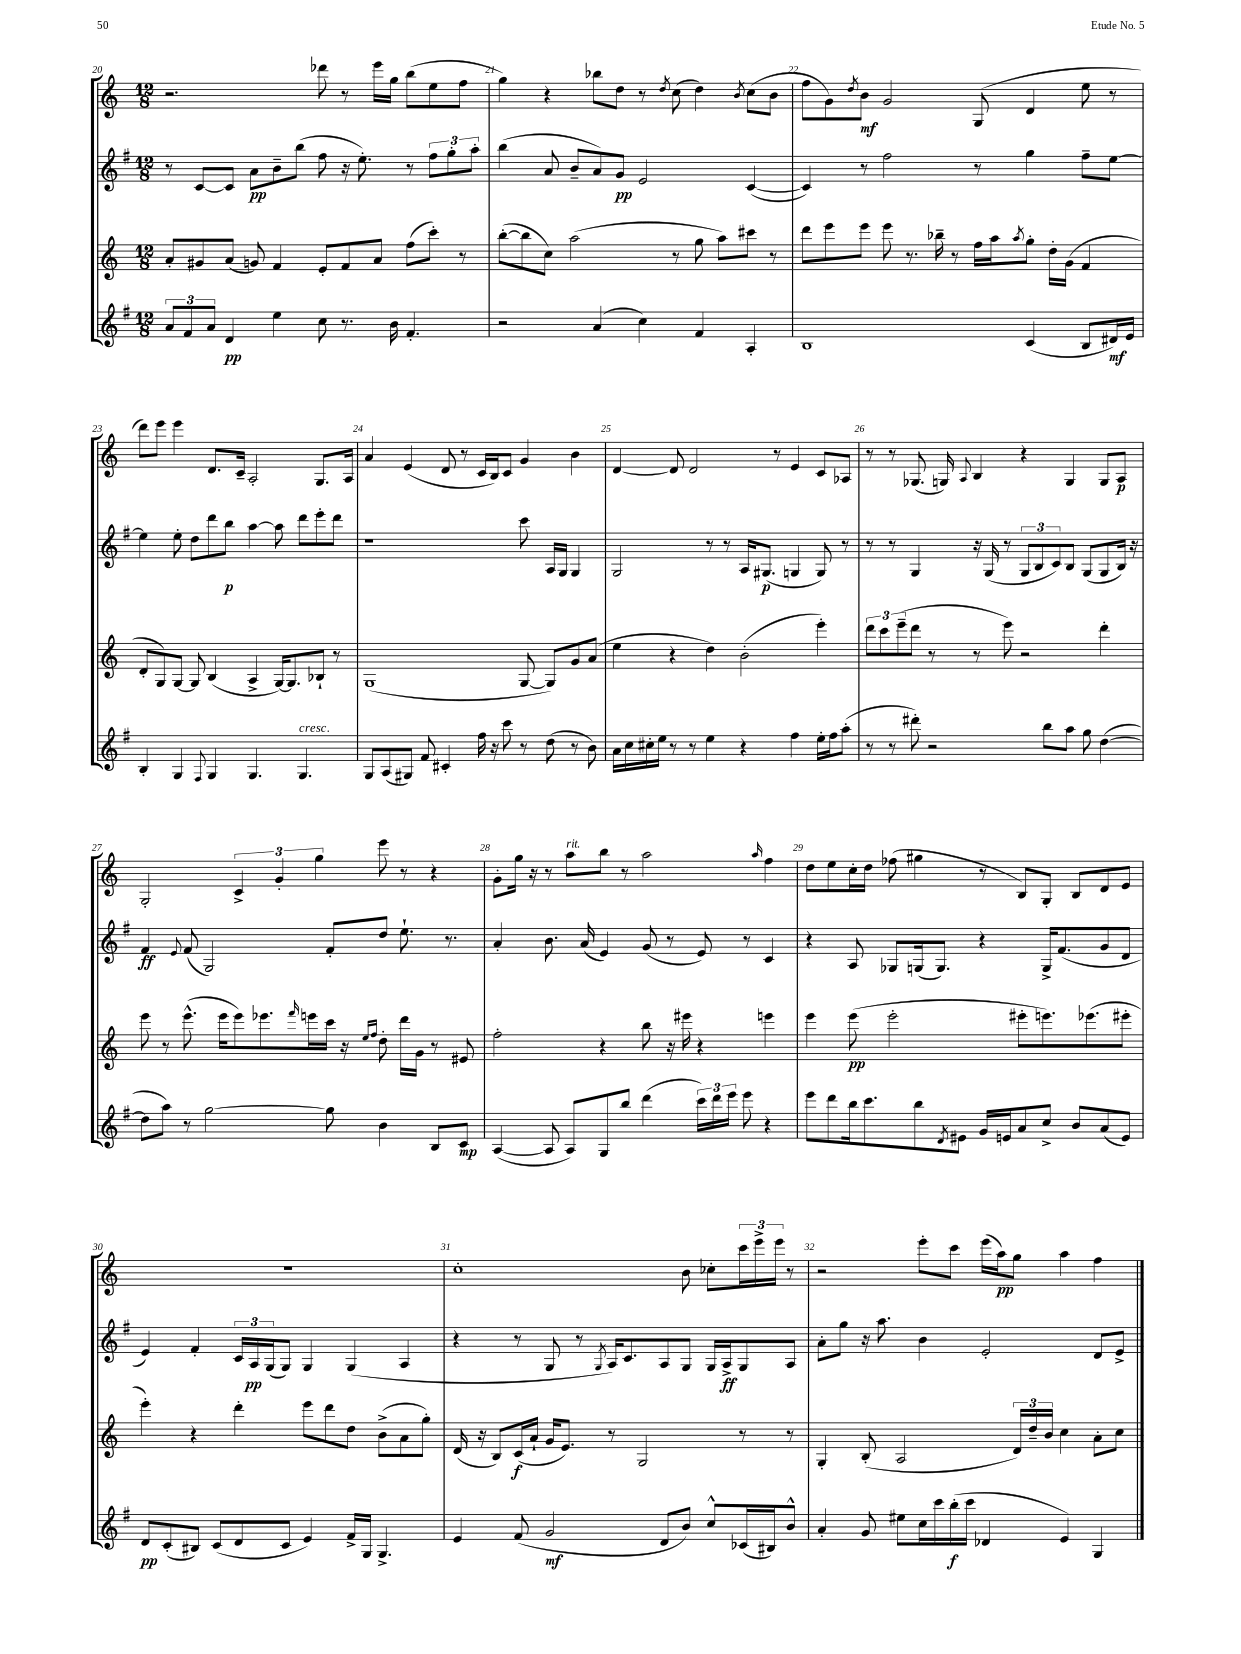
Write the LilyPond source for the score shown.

<<
\new StaffGroup <<
\new Staff = "s0" {
    \clef treble \key c \major \numericTimeSignature \time 12/8
    r2. des'''8 r8 e'''16 g''16 b''8( e''8 f''8 |
    g''4) r4 bes''8 d''8 r8 \acciaccatura { d''8 } c''8( d''4) \acciaccatura { b'8 } c''8( b'8 |
    f''8 g'8) \acciaccatura { d''8 } b'8\mf g'2 g8( d'4 e''8 r8 |
    d'''8) e'''8 e'''4 d'8. c'16-- a2-. g8. a16 |
    a'4 e'4( d'8 r8 c'16 b16) c'8 g'4 b'4 |
    d'4~ d'8 d'2 r8 e'4 c'8 aes8 |
    r8 r8 ges8.( g16) \appoggiatura { a8 } b4 r4 g4 g8 a8\p |
    g2-. \tuplet 3/2 { c'4-> g'4-. g''4 } e'''8 r8 r4 |
    g'8-. g''16 r16 r8 a''8^\markup { \italic "rit." } b''8 r8 a''2 \grace { a''16 } f''4 |
    d''8 e''8 c''16-. d''16 fes''8( gis''4 r8 b8) g8-. b8 d'8 e'8 |
    R1. |
    c''1-. b'8 ces''8-. \tuplet 3/2 { c'''16 e'''16-> e'''16 } r8 |
    r2 e'''8-. c'''8 e'''16( a''16\pp) g''8 a''4 f''4 \bar "|." |
}
\new Staff = "s1" {
    \clef treble \key g \major \numericTimeSignature \time 12/8
    r8 c'8~ c'8 a'8\pp b'8-- b''8( fis''8 r16 e''8.-.) r8 \tuplet 3/2 { fis''8 g''8-. a''8-. } |
    b''4( a'8 b'8-- a'8) g'8\pp e'2 c'4~( |
    c'4) r8 fis''2 r8 g''4 fis''8-- e''8~ |
    e''4 e''8-. d''8 d'''8 b''8\p a''4~ a''8 d'''8 e'''8-. d'''8 |
    r1 c'''8 a16 g16 g4 |
    g2 r8 r8 a16 gis8.\p( g4 g8) r8 |
    r8 r8 g4 r16 g16( r8 \tuplet 3/2 { g8 b8 c'8) } b8 g8( g8 b16) r16 |
    fis'4\ff \appoggiatura { e'8 } fis'8( g2) fis'8-. d''8 e''8.-! r8. |
    a'4-. b'8. a'16( e'4) g'8( r8 e'8) r8 c'4 |
    r4 a8 ges8 g16( g8.) r4 g16-> fis'8.( g'8 d'8 |
    e'4) fis'4-. \tuplet 3/2 { c'16 a16\pp g16( } g8) g4 g4( a4 |
    r4 r8 g8 r8 \acciaccatura { g8 } a16) c'8. a8 g8 g16 a16->\ff g8 a8 |
    a'8-. g''8 r16 a''8. b'4 e'2-. d'8 e'8-> \bar "|." |
}
\new Staff = "s2" {
    \clef treble \key c \major \numericTimeSignature \time 12/8
    a'8-. gis'8 a'8( g'8) f'4 e'8-. f'8 a'8 f''8( c'''8-.) r8 |
    b''8~-.( b''8 c''8) a''2( r8 g''8 a''8) cis'''8 r8 |
    d'''8 e'''8 e'''8 e'''8 r8. bes''16-- r8 f''16 a''16 \acciaccatura { a''8 } g''8-. d''16-. g'16( f'4 |
    d'8-. g8) g8~ g8 b4( a4-> g16~) g8. bes8-! r8 |
    g1( g8~ g8) g'8 a'8( |
    e''4 r4 d''4) b'2-.( e'''4-.) |
    \tuplet 3/2 { d'''8 c'''8 e'''8--( } d'''8 r8 r8 e'''8) r2 d'''4-. |
    e'''8 r8 e'''8.-^( e'''16 e'''8) ees'''8. \grace { f'''16 } e'''16 c'''16 r16 \grace { e''16 f''16 } d''8-. d'''16 g'16 r8 eis'8 |
    f''2-. r4 b''8 r16 eis'''16 r4 e'''4 |
    e'''4 e'''8\pp( e'''2-. eis'''8-. e'''8.) ees'''8.( eis'''8-. |
    e'''4-.) r4 d'''4-. e'''8 d'''8 d''8 b'8->( a'8 g''8-.) |
    d'16( r16 b8) c'16\f( a'16-! g'16 e'8.) r8 g2 r8 r8 |
    g4-. b8-.( a2 \tuplet 3/2 { d'16) d''16-- b'16 } c''4 a'8-. c''8 \bar "|." |
}
\new Staff = "s3" {
    \clef treble \key g \major \numericTimeSignature \time 12/8
    \tuplet 3/2 { a'8 fis'8 a'8 } d'4\pp e''4 c''8 r8. b'16 fis'4.-. |
    r2 a'4( c''4) fis'4 a4-. |
    b1 c'4( b8 dis'16\mf) e'16 |
    b4-. g4 \appoggiatura { fis8 } g4 g4. g4.^\markup { \italic "cresc." } |
    g8 a8( gis8) fis'8 cis'4-. fis''16 r16 c'''8 r8 d''8( r8 b'8) |
    a'16 c''16 cis''16-. e''16 r8 r8 e''4 r4 fis''4 e''16-. fis''16 a''8-.( |
    r8 r8 dis'''8-.) r2 b''8 a''8 g''8 d''4~( |
    d''8 a''8) r8 g''2~ g''8 b'4 b8 c'8\mp |
    a4~( a8 a8) g8 b''8 d'''4( \tuplet 3/2 { c'''16) d'''16 e'''16 } e'''8 r4 |
    e'''8 d'''8 b''16 c'''8. b''8 \acciaccatura { d'8 } eis'8 g'16 e'16 a'8 c''8-> b'8 a'8( e'8) |
    d'8\pp c'8-.( bis8) c'8( d'8 c'8 e'4) fis'16-> g16 g4.-> |
    e'4 fis'8( g'2\mf d'8 b'8) c''8-^ ces'16( bis16) b'8-^ |
    a'4-. g'8 eis''8 c''16 c'''16 b''16-.\f( c'''16 des'4 e'4) g4 \bar "|." |
}
>>
>>
\layout { \context { \Score currentBarNumber = #20 \override BarNumber.break-visibility = ##(#f #t #t) barNumberVisibility = #all-bar-numbers-visible } }
